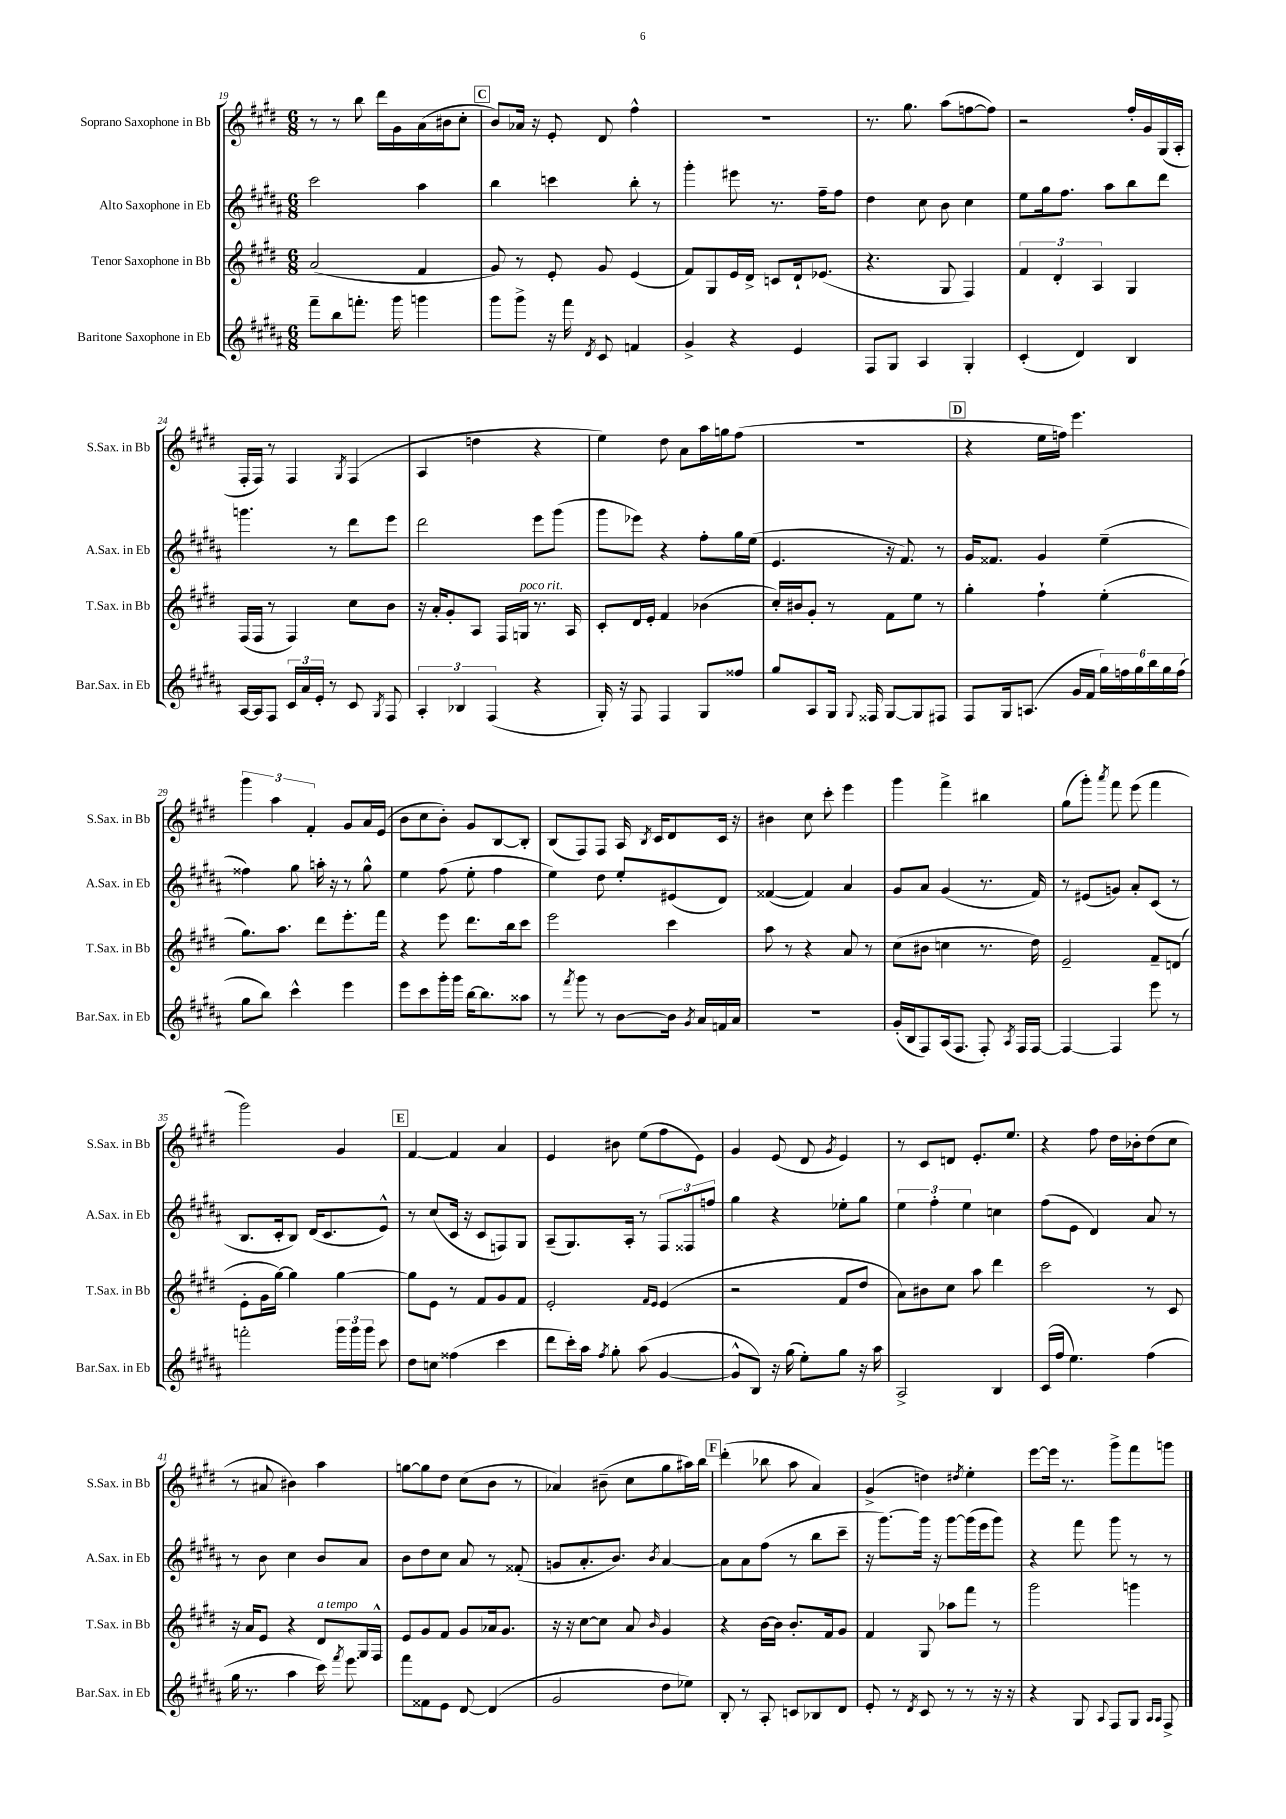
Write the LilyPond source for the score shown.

<<
\new StaffGroup <<
\new Staff = "s0" \with { instrumentName = "Soprano Saxophone in Bb" shortInstrumentName = "S.Sax. in Bb" } {
    \clef treble \key e \major \numericTimeSignature \time 6/8
    \autoBeamOff r8 r8 b''8 dis'''16[ gis'16 a'16( bis'16 cis''8]-. |
    \mark \markup { \box "C" } b'8[) aes'16] r16 e'8-. dis'8 fis''4-^ |
    R2. |
    r8. gis''8. a''8[( f''8~ f''8]) |
    r2 fis''16[-. gis'16 gis16( a16]-. |
    fis16[-. fis16]) r8 fis4 \acciaccatura { gis8 } fis4( |
    a4 d''4 r4 |
    e''4) dis''8 a'8[ a''16 g''16 fis''8]( |
    R2. |
    \mark \markup { \box "D" } r4 e''16[ f''16]) e'''4. |
    \tuplet 3/2 { gis'''4 a''4 fis'4-. } gis'8[ a'16 e'16]( |
    b'8[ cis''8 b'8]-.) gis'8[ b8~ b8]-. |
    b8[( fis8) fis8] a16 \acciaccatura { b8 } cis'16[ dis'8 cis'16] r16 |
    bis'4 cis''8 cis'''8-. e'''4 |
    gis'''4 fis'''4-> bis''4 |
    gis''8[( gis'''8]-.) \acciaccatura { a'''8 } fis'''8 e'''8( fis'''4 |
    gis'''2) gis'4 |
    \mark \markup { \box "E" } fis'4~ fis'4 a'4 |
    e'4 bis'8 e''8[( fis''8 e'8]) |
    gis'4 e'8( dis'8 \acciaccatura { gis'8 } e'4) |
    r8 cis'8[ d'8] e'8.[-. e''8.] |
    r4 fis''8 dis''16[ bes'16-. dis''8( cis''8] |
    r8 ais'8 bis'4) a''4 |
    g''8[~ g''8 dis''8] cis''8[( b'8] r8 |
    aes'4) bis'8--( cis''8[ gis''8 ais''16) b''16] |
    \mark \markup { \box "F" } dis'''4-.( bes''8 a''8 a'4) |
    gis'4->( d''4) \acciaccatura { dis''8 } e''4-. |
    e'''8[~ e'''16] r8. gis'''8[-> fis'''8 g'''8] \bar "|." |
}
\new Staff = "s1" \with { instrumentName = "Alto Saxophone in Eb" shortInstrumentName = "A.Sax. in Eb" } {
    \clef treble \key b \major \numericTimeSignature \time 6/8
    \autoBeamOff cis'''2 ais''4 |
    \mark \markup { \box "C" } b''4 c'''4 b''8-. r8 |
    gis'''4-. eis'''8 r8. fis''16[-- fis''8] |
    dis''4 cis''8 b'8 cis''4 |
    e''8[ gis''16 fis''8.] ais''8[ b''8 dis'''8] |
    g'''4. r8 dis'''8[ e'''8] |
    dis'''2 e'''8[ gis'''8]( |
    gis'''8[ ees'''8]) r4 fis''8[-. gis''16 e''16]( |
    e'4. r16 fis'8.) r8 |
    \mark \markup { \box "D" } gis'16[ fisis'8.] gis'4 e''4--( |
    fisis''4) gis''8 a''16-. r16 r8 gis''8-^ |
    e''4 fis''8( e''8-. fis''4 |
    e''4) dis''8 e''8[-. eis'8( dis'8]) |
    fisis'4~( fisis'4) ais'4 |
    gis'8[ ais'8] gis'4( r8. fis'16) |
    r8 eis'8[( g'8]) ais'8[-. cis'8]( r8 |
    b8.[ cis'16-. b8]) dis'16[( cis'8. e'8]-^) |
    \mark \markup { \box "E" } r8 cis''8[( cis'16] r16 cis'8[ f8) gis8] |
    ais8[--( gis8.) ais16]-. r8 \tuplet 3/2 { fis8[ fisis8 f''8] } |
    gis''4 r4 ees''8[-. gis''8] |
    \tuplet 3/2 { e''4 fis''4-. e''4 } c''4 |
    fis''8[( e'8] dis'4) ais'8 r8 |
    r8 b'8 cis''4 b'8[ ais'8] |
    b'8[ dis''8 cis''8] ais'8 r8 fisis'8-.( |
    g'8[ ais'8.-. b'8.]) \acciaccatura { b'8 } ais'4~ |
    \mark \markup { \box "F" } ais'8[ ais'8 fis''8]( r8 b''8[ cis'''8]-- |
    r16 gis'''8.[~) gis'''16] r16 gis'''8[~ gis'''16( e'''16 gis'''8]) |
    r4 fis'''8 gis'''8 r8 r8 \bar "|." |
}
\new Staff = "s2" \with { instrumentName = "Tenor Saxophone in Bb" shortInstrumentName = "T.Sax. in Bb" } {
    \clef treble \key e \major \numericTimeSignature \time 6/8
    \autoBeamOff a'2( fis'4 |
    \mark \markup { \box "C" } gis'8) r8 e'8-. gis'8 e'4( |
    fis'8[) gis8 e'16 dis'16]-> c'8[ dis'16-! ees'8.]( |
    r4. gis8 fis4) |
    \tuplet 3/2 { fis'4 dis'4-. a4 } gis4 |
    fis16[( fis16] r8 fis4) cis''8[ b'8] |
    r16 a'16[-. gis'8-. a8] fis16[ g16]^\markup { \italic "poco rit." } r8. a16 |
    cis'8[-. dis'16 e'16]-. fis'4 bes'4( |
    cis''16[-.) bis'16 gis'8]-. r8 fis'8[ e''8] r8 |
    \mark \markup { \box "D" } gis''4-. fis''4-! e''4-.( |
    gis''8.[) a''8.] dis'''8[ e'''8.-. fis'''16] |
    r4 e'''8 dis'''8.[ b''16 cis'''8] |
    e'''2 cis'''4 |
    a''8 r8 r4 a'8 r8 |
    cis''8[( bis'8] c''4 r8. dis''16) |
    e'2-- fis'8[-- d'8]( |
    e'8[-. gis'16 gis''16]~) gis''4 gis''4~ |
    \mark \markup { \box "E" } gis''8[ e'8] r8 fis'8[ gis'8 fis'8] |
    e'2-. \grace { fis'16[ e'16] } e'4( |
    r2 fis'8[ dis''8] |
    a'8[) bis'8 cis''8] a''8 dis'''4 |
    cis'''2 r8 cis'8 |
    r16 a'16[ e'8] r4 dis'8[^\markup { \italic "a tempo" } gis16 fis16]-^ |
    e'8[ gis'8 fis'8] gis'8[ aes'16 gis'8.] |
    r16 r16 cis''8[~ cis''8] a'8 \grace { b'16 } gis'4 |
    \mark \markup { \box "F" } r4 b'16[~ b'16] b'8.[-. fis'16 gis'8] |
    fis'4 gis8 aes''8[ fis'''8] r8 |
    gis'''2 g'''4 \bar "|." |
}
\new Staff = "s3" \with { instrumentName = "Baritone Saxophone in Eb" shortInstrumentName = "Bar.Sax. in Eb" } {
    \clef treble \key b \major \numericTimeSignature \time 6/8
    \autoBeamOff fis'''8[-- b''8 f'''8.]-. gis'''16 g'''4 |
    \mark \markup { \box "C" } gis'''8[ gis'''8]-> r16 fis'''16 \acciaccatura { dis'8 } cis'8 f'4 |
    gis'4-> r4 e'4 |
    fis8[ gis8] ais4 gis4-. |
    cis'4-.( dis'4) b4 |
    ais16[~ ais16 fis8] \tuplet 3/2 { cis'16[ ais'16 e'16]-. } r8 cis'8 \acciaccatura { gis8 } fis8 |
    \tuplet 3/2 { ais4-. bes4 fis4( } r4 |
    gis16-.) r16 fis8 fis4 gis8[ fisis''8] |
    gis''8[ ais8 gis16] \appoggiatura { gis8 } fisis16 gis8[~ gis8 fis8] |
    \mark \markup { \box "D" } fis8[ gis16 a8.]( gis'16[ fis'16] \tuplet 6/4 { gis''16[) f''16 gis''16 b''16 gis''16 f''16]( } |
    gis''8[ b''8]) cis'''4-^ e'''4 |
    e'''8[ cis'''8 gis'''16-. gis'''16] b''16[~ b''8. aisis''8] |
    r8 \acciaccatura { fis'''8 } gis'''8 r8 b'8[~ b'16] \acciaccatura { gis'8 } ais'16[ f'16 ais'16] |
    R2. |
    gis'16[-.( b16 fis8) ais16( fis8.] fis8-.) \acciaccatura { ais8 } fis16[ fis16]~ |
    fis4~ fis4 e'''8 r8 |
    f'''2-. \tuplet 3/2 { gis'''16[ gis'''16 gis'''16] } cis'''8 |
    \mark \markup { \box "E" } dis''8[ c''8] fisis''4( cis'''4 |
    dis'''8[ cis'''16-.) ais''16] \acciaccatura { fis''8 } gis''8-. ais''8( gis'4~ |
    gis'8[-^ b8]) r16 gis''16( e''8[-.) gis''8] r16 ais''16 |
    ais2-> b4 |
    cis'16[( fis''16] e''4.) fis''4( |
    gis''16 r8. ais''4 cis'''16) \acciaccatura { fis'''8 } e'''8. |
    fis'''8[ fisis'8 e'8] dis'8~ dis'4( |
    gis'2 dis''8[ ees''8]) |
    \mark \markup { \box "F" } b8-. r8 ais8-. c'8[ bes8 dis'8] |
    e'8-. r8 \acciaccatura { dis'8 } cis'8 r8 r8 r16 r16 |
    r4 gis8 \appoggiatura { ais8 } fis8[ gis8] \grace { ais16[ ais16] } fis8-> \bar "|." |
}
>>
>>
\layout { \context { \Score currentBarNumber = #19 } }
